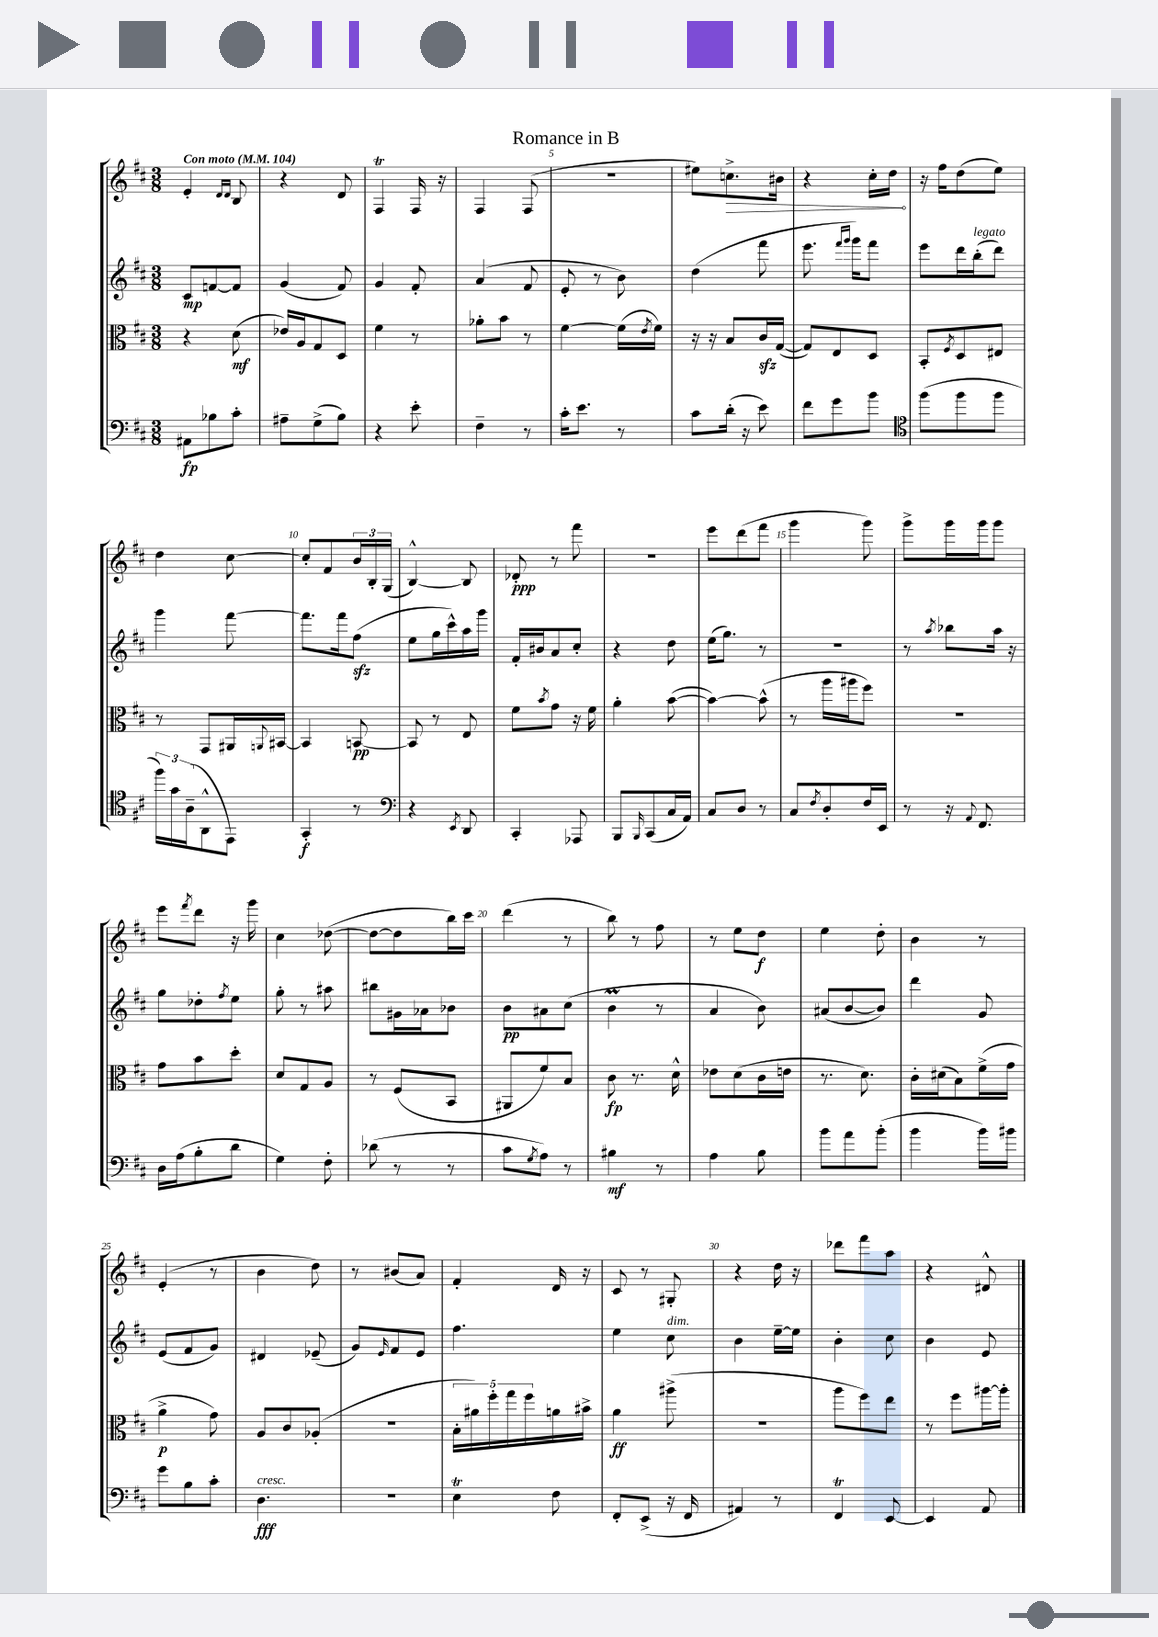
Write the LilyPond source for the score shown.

\header { title = "Romance in B" }
<<
\new StaffGroup <<
\new Staff = "s0" {
    \clef treble \key d \major \numericTimeSignature \time 3/8 \tempo "Con moto" 4 = 104
    e'4-. \grace { d'16 d'16 } b8 |
    r4 d'8 |
    fis4\trill fis16 r16 |
    fis4 fis8( |
    R4. |
    eis''8) \once \override Hairpin.circled-tip = ##t c''8.->\> bis'16 |
    r4 cis''16-. d''16\! |
    r16 fis''16 d''8( e''8) |
    d''4 cis''8~ |
    cis''8-. fis'8 \tuplet 3/2 { b'16 b16-. g16( } |
    b4~-^) b8 |
    des'8-.\ppp r8 fis'''8 |
    R4. |
    e'''8 d'''8( fis'''8 |
    g'''4 g'''8) |
    g'''8-> g'''16 g'''16 g'''8 |
    e'''8 \acciaccatura { fis'''8 } d'''8 r16 g'''16 |
    cis''4 des''8~( |
    des''8~ des''8 b''16) cis'''16 |
    d'''4( r8 |
    b''8) r8 fis''8 |
    r8 e''8 d''8\f |
    e''4 d''8-. |
    b'4 r8 |
    e'4-.( r8 |
    b'4 d''8) |
    r8 bis'8( a'8) |
    fis'4-. d'16 r16 |
    cis'8 r8 gis8-. |
    r4 d''16 r16 |
    des'''8 fis'''8 a''8 |
    r4 dis'8-^ \bar "|." |
}
\new Staff = "s1" {
    \clef treble \key d \major \numericTimeSignature \time 3/8
    cis'8\mp f'8~ f'8 |
    g'4( fis'8) |
    g'4 fis'8-. |
    a'4( fis'8 |
    e'8-. r8 b'8) |
    d''4( fis'''8 |
    e'''8. \grace { fis'''16 g'''16 } g'''16) fis'''8 |
    e'''8 d'''16 b''16-.^\markup { \italic "legato" }( d'''8) |
    g'''4 fis'''8~ |
    fis'''8. fis'''16 fis''8\sfz( |
    e''8 g''16 cis'''16-^) a''16 g'''16 |
    fis'16-. bis'16 a'8 cis''8-. |
    r4 d''8 |
    e''16( g''8.) r8 |
    R4. |
    r8 \acciaccatura { a''8 } bes''8 a''16 r16 |
    g''8 des''8-. \acciaccatura { fis''8 } e''8 |
    g''8-. r8 ais''8 |
    bis''8 gis'16 aes'16 bes'8 |
    b'8\pp ais'8 cis''8( |
    b'4\prall r8 |
    a'4 b'8) |
    ais'8( b'8~ b'8) |
    d'''4 g'8 |
    e'8( fis'8 g'8) |
    dis'4 ees'8--( |
    g'8) \grace { e'16 } fis'8 e'8 |
    fis''4. |
    e''4 cis''8^\markup { \italic "dim." } |
    b'4 e''16~-- e''16 |
    b'4-. cis''8 |
    b'4 e'8 \bar "|." |
}
\new Staff = "s2" {
    \clef alto \key d \major \numericTimeSignature \time 3/8
    r4 d'8\mf( |
    ees'16) a16 g8 d8 |
    fis'4 r8 |
    aes'8-. b'8 r8 |
    fis'4~ fis'16( \acciaccatura { e'8 } fis'16) |
    r16 r16 b8 cis'16\sfz g16~( |
    g8) e8 d8 |
    b,8-. \acciaccatura { fis8 } d8 eis8 |
    r8 g,8 ais,16 \appoggiatura { a,8 } bis,16~ |
    bis,4 b,8~\pp |
    b,8 r8 e8 |
    fis'8 \acciaccatura { b'8 } g'8 r16 fis'16 |
    a'4-. b'8~( |
    b'4~) b'8-^( |
    r8 a''16 ais''16 fis''8) |
    R4. |
    g'8 b'8 d''8-. |
    d'8 g8 a8 |
    r8 fis8( b,8 |
    ais,8 fis'8) b8 |
    cis'8\fp r8. d'16-^ |
    ees'8 d'8( cis'16 e'16 |
    r8. d'8.) |
    cis'16-. dis'16( b8) fis'16->( g'16 |
    a'4->\p g'8) |
    a8 cis'8 aes8-.( |
    R4. |
    \tuplet 5/4 { b16-. ais'16) fis''16-. g''16 fis''16 } a'16 bis'16-> |
    a'4\ff ais''8->( |
    R4. |
    a''8 fis''8) e''8 |
    r8 fis''8 ais''16~ ais''16-. \bar "|." |
}
\new Staff = "s3" {
    \clef bass \key d \major \numericTimeSignature \time 3/8
    ais,8\fp bes8 cis'8-. |
    ais8-- g8->( b8) |
    r4 e'8-. |
    fis4-- r8 |
    cis'16-. e'8. r8 |
    cis'8 d'16-.( r16 e'8) |
    fis'8 g'8 b'8 |
    \clef tenor fis''8( fis''8 fis''8 |
    \tuplet 3/2 { fis''16) g'16 a16--( } a,8-^ e,8) |
    g,4-.\f r8 |
    \clef bass r4 \acciaccatura { e,8 } d,8 |
    cis,4-. aes,,8 |
    b,,8 \grace { b,,16 } cis,8( cis16 a,16) |
    cis8 d8 r8 |
    cis8 \acciaccatura { fis8 } d8-. fis16 e,16 |
    r8 r16 \appoggiatura { a,8 } fis,8. |
    d16 a16( b8-. d'8 |
    g4) fis8-. |
    des'8( r8 r8 |
    cis'8 \acciaccatura { g8 } a8) r8 |
    bis4\mf r8 |
    a4 b8 |
    b'8 a'8 b'8-.( |
    b'4 b'16) bis'16 |
    g'8 b8 cis'8-. |
    d4.\fff^\markup { \italic "cresc." } |
    R4. |
    e4\trill fis8 |
    fis,8-. e,8->( r16 fis,16 |
    ais,4) r8 |
    fis,4\trill e,8~ |
    e,4 a,8 \bar "|." |
}
>>
>>
\layout { \context { \Score \override BarNumber.break-visibility = ##(#f #t #t) barNumberVisibility = #(every-nth-bar-number-visible 5) } }
